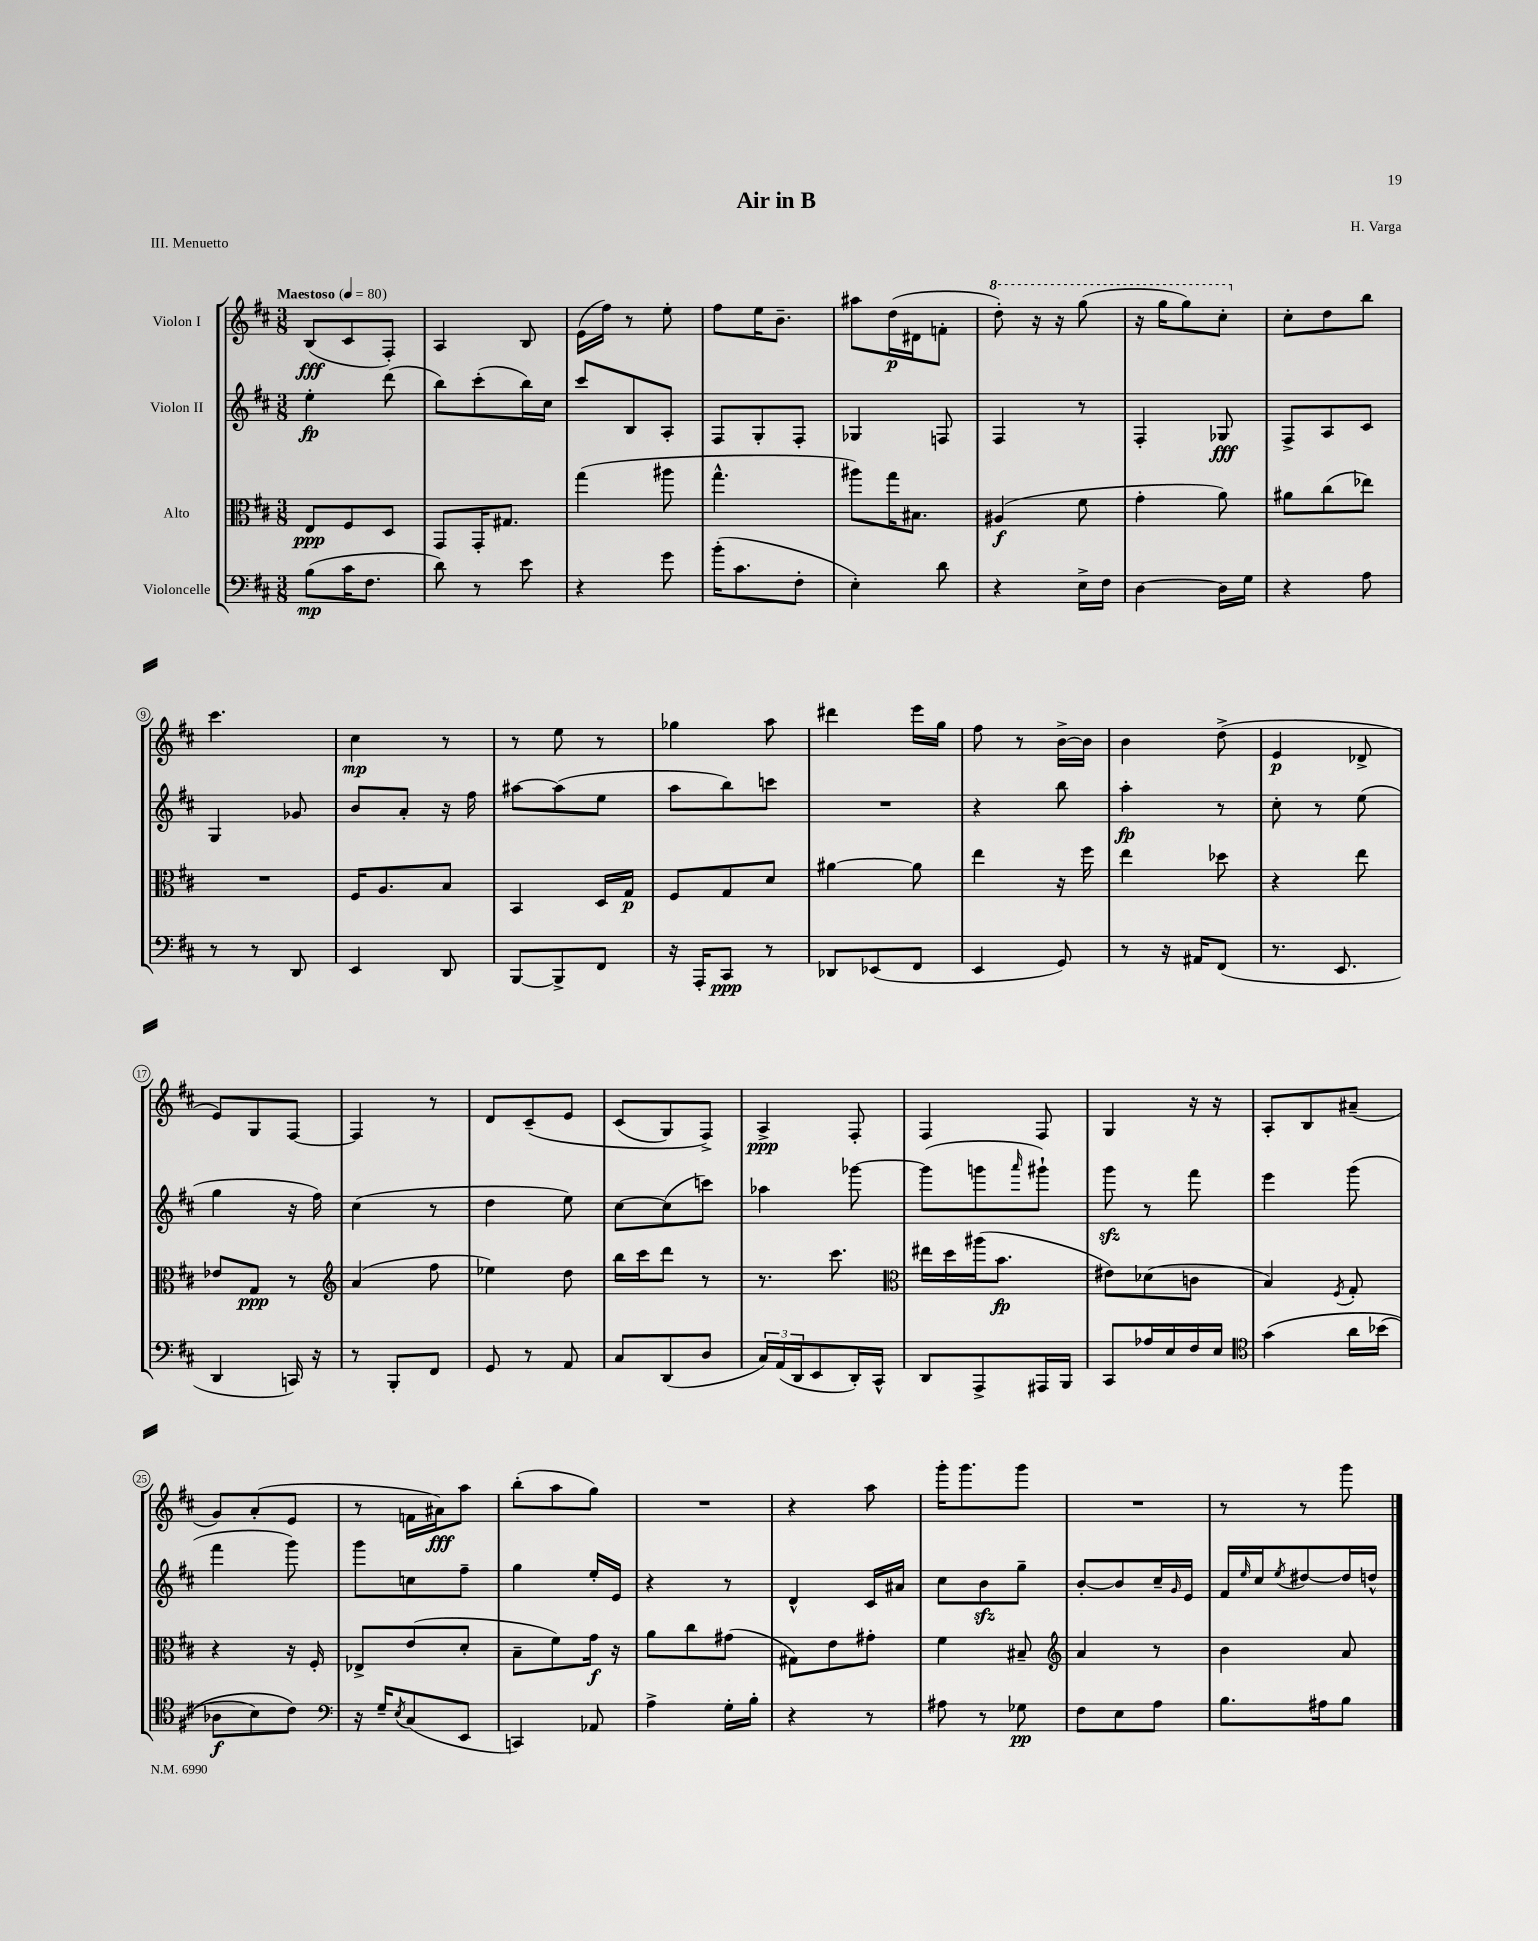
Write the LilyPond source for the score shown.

\header { title = "Air in B" composer = "H. Varga" piece = "III. Menuetto" }
<<
\new StaffGroup <<
\new Staff = "s0" \with { instrumentName = "Violon I" } {
    \clef treble \key d \major \numericTimeSignature \time 3/8 \tempo "Maestoso" 4 = 80
    b8\fff( cis'8 fis8-.) |
    a4 b8 |
    e'16( fis''16) r8 e''8-. |
    fis''8 e''16 b'8.-- |
    ais''8 d''16\p( dis'16 f'8-. |
    \ottava #1 d'''8-.) r16 r16 g'''8( |
    r16 g'''16 g'''8) cis'''8-. \ottava #0 |
    cis''8-. d''8 b''8 |
    cis'''4. |
    cis''4\mp r8 |
    r8 e''8 r8 |
    ges''4 a''8 |
    dis'''4 e'''16 g''16 |
    fis''8 r8 b'16~-> b'16 |
    b'4 d''8->( |
    e'4\p des'8-> |
    e'8) g8 fis8~ |
    fis4 r8 |
    d'8 cis'8--\( e'8 |
    cis'8( g8) fis8->\) |
    a4->\ppp fis8-. |
    fis4 fis8 |
    g4 r16 r16 |
    a8-. b8 ais'8--( |
    g'8) a'8-.( e'8 |
    r8 f'16 ais'16\fff) a''8 |
    b''8-.( a''8 g''8) |
    R4. |
    r4 a''8 |
    g'''16-. g'''8. g'''8 |
    R4. |
    r8 r8 g'''8 \bar "|." |
}
\new Staff = "s1" \with { instrumentName = "Violon II" } {
    \clef treble \key d \major \numericTimeSignature \time 3/8
    e''4-.\fp d'''8( |
    b''8) cis'''8-.( b''16) cis''16 |
    cis'''8 b8 a8-. |
    fis8 g8-. fis8-. |
    ges4 f8 |
    fis4 r8 |
    fis4-. ges8\fff |
    fis8-> a8 cis'8 |
    g4 ges'8 |
    b'8 a'8-. r16 fis''16 |
    ais''8~ ais''8( e''8 |
    a''8 b''8) c'''8 |
    R4. |
    r4 b''8 |
    a''4-.\fp r8 |
    cis''8-. r8 e''8( |
    g''4 r16 fis''16) |
    cis''4( r8 |
    d''4 e''8) |
    cis''8~ cis''8( c'''8) |
    aes''4 ges'''8~ |
    ges'''8( g'''8 \grace { a'''16 } gis'''8-!) |
    g'''8\sfz r8 fis'''8 |
    e'''4 g'''8( |
    fis'''4 g'''8) |
    g'''8 c''8 fis''8-- |
    g''4 e''16-. e'16 |
    r4 r8 |
    d'4-^ cis'16 ais'16 |
    cis''8 b'8\sfz g''8-- |
    b'8~-. b'8 cis''16-- \grace { g'16 } e'16 |
    fis'16 \grace { e''16 } cis''16 \acciaccatura { e''8 } dis''8~ dis''16 d''16-^ \bar "|." |
}
\new Staff = "s2" \with { instrumentName = "Alto" } {
    \clef alto \key d \major \numericTimeSignature \time 3/8
    e8\ppp fis8 d8 |
    g,8 g,16-. gis8. |
    g''4( ais''8 |
    g''4.-^ |
    ais''8) g''16 bis8. |
    ais4\f( fis'8 |
    g'4-. a'8) |
    ais'8 cis''8( ees''8) |
    R4. |
    fis16 a8. b8 |
    b,4 d16 g16\p |
    fis8 g8 d'8 |
    ais'4~ ais'8 |
    e''4 r16 fis''16 |
    e''4 des''8 |
    r4 e''8 |
    ees'8 g8\ppp r8 |
    \clef treble a'4( fis''8 |
    ees''4) d''8 |
    b''16 cis'''16 d'''8 r8 |
    r8. cis'''8. |
    \clef alto eis''16 d''16 ais''16( b'8.\fp |
    eis'8) des'8( c'8 |
    b4) \acciaccatura { fis8 } g8-. |
    r4 r16 fis16-. |
    ees8-> e'8( d'8-. |
    b8-- fis'8) g'16\f r16 |
    a'8 cis''8 gis'8( |
    gis8) e'8 gis'8-. |
    fis'4 bis8-- |
    \clef treble a'4 r8 |
    b'4 a'8 \bar "|." |
}
\new Staff = "s3" \with { instrumentName = "Violoncelle" } {
    \clef bass \key d \major \numericTimeSignature \time 3/8
    b8\mp( cis'16 fis8. |
    d'8) r8 e'8 |
    r4 g'8 |
    b'16-.( cis'8. fis8-. |
    e4-.) d'8 |
    r4 e16-> fis16 |
    d4~ d16 g16 |
    r4 a8 |
    r8 r8 d,8 |
    e,4 d,8 |
    b,,8~ b,,8-> fis,8 |
    r16 a,,16-. cis,8\ppp r8 |
    des,8 ees,8( fis,8 |
    e,4 g,8) |
    r8 r16 ais,16 fis,8( |
    r8. e,8. |
    d,4 c,16) r16 |
    r8 b,,8-. fis,8 |
    g,8 r8 a,8 |
    cis8 d,8( d8 |
    \tuplet 3/2 { cis16) a,16( d,16 } e,8 d,16-.) cis,16-^ |
    d,8 a,,8-> ais,,16 b,,16 |
    cis,8 aes16 e16 fis16 e16 |
    \clef tenor g'4\( a'16 bes'16( |
    aes8\f b8) cis'8\) |
    \clef bass r16 g16-- \acciaccatura { e8 } cis8( e,8 |
    c,4) aes,8 |
    a4-> g16-. b16-. |
    r4 r8 |
    ais8 r8 ges8\pp |
    fis8 e8 a8 |
    b8. ais16 b8 \bar "|." |
}
>>
>>
\layout { \context { \Score \override BarNumber.stencil = #(make-stencil-circler 0.1 0.3 ly:text-interface::print) } }
